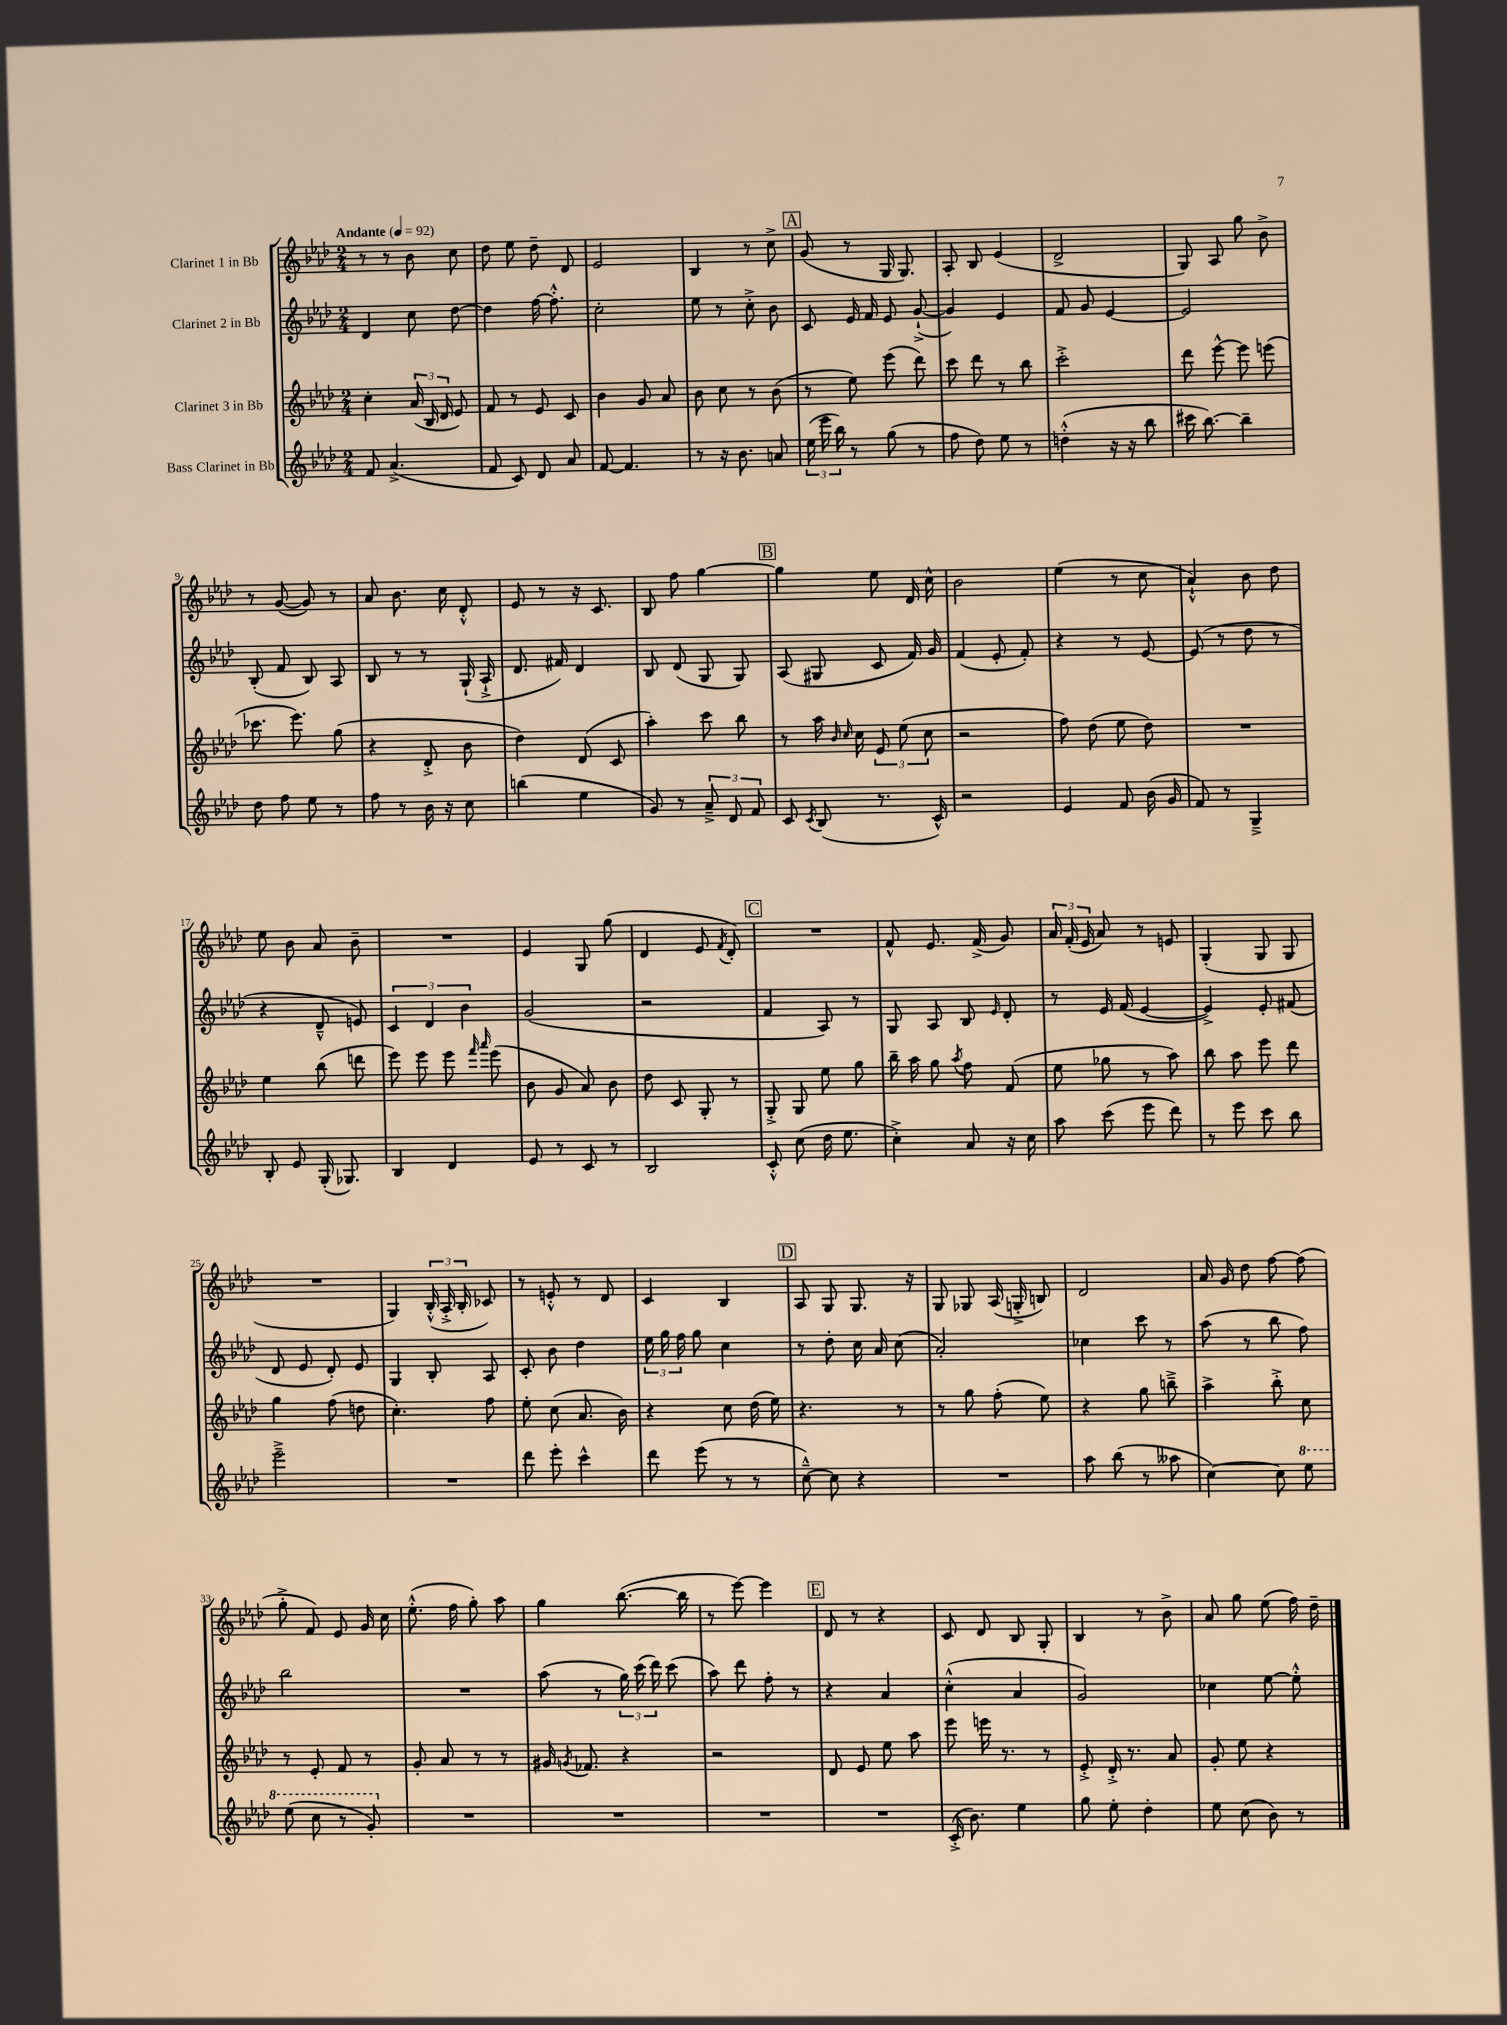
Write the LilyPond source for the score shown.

<<
\new StaffGroup <<
\new Staff = "s0" \with { instrumentName = "Clarinet 1 in Bb" } {
    \clef treble \key aes \major \numericTimeSignature \time 2/4 \tempo "Andante" 4 = 92
    \autoBeamOff r8 r8 bes'8 c''8 |
    des''8 ees''8 des''8-- des'8 |
    ees'2 |
    bes4 r8 c''8-> |
    \mark \markup { \box "A" } g'8( r8 g16 g8.) |
    aes8-. bes8 ees'4( |
    des'2-> |
    g8) aes8 g''8 bes'8-> |
    r8 g'8~( g'8) r8 |
    aes'8 bes'8. c''16 des'8-.-^ |
    ees'8 r8 r16 c'8. |
    bes8 f''8 g''4~ |
    \mark \markup { \box "B" } g''4 ees''8 des'16 c''16-^ |
    bes'2 |
    ees''4( r8 c''8 |
    aes'4-!-^) bes'8 des''8 |
    ees''8 bes'8 aes'8 bes'8-- |
    R2 |
    ees'4 g8 g''8( |
    des'4 ees'8 \acciaccatura { f'8 } des'8-.) |
    \mark \markup { \box "C" } R2 |
    f'8-^ ees'8. f'16->( g'8) |
    \tuplet 3/2 { aes'16 f'16-.( ees'16 } aes'8) r8 e'8 |
    g4-.( g8 g8 |
    R2 |
    g4) \tuplet 3/2 { bes16-.-^( aes16-.-> bes16-. } ces'8) |
    r8 e'8-.-^ r8 des'8 |
    c'4 bes4 |
    \mark \markup { \box "D" } aes8 g8 g8. r16 |
    g8 ges8 aes16( g16-.-> b8) |
    des'2 |
    aes'16 g'16 des''8 f''8~ f''8( |
    g''8-.-> f'8) ees'8 g'16 c''16 |
    ees''8.-.-^( f''16 g''8-.) aes''8 |
    g''4 bes''8.~( bes''16 |
    r8 ees'''8~) ees'''4 |
    \mark \markup { \box "E" } des'8 r8 r4 |
    c'8 des'8 bes8 g8-. |
    bes4 r8 bes'8-> |
    aes'8 g''8 ees''8( f''16) des''16-- \bar "|." |
}
\new Staff = "s1" \with { instrumentName = "Clarinet 2 in Bb" } {
    \clef treble \key aes \major \numericTimeSignature \time 2/4
    \autoBeamOff des'4 c''8 des''8~ |
    des''4 f''16~ f''8.-.-^ |
    c''2-. |
    ees''8 r8 c''8-.-> bes'8 |
    \mark \markup { \box "A" } c'8 ees'16 f'16 ees'8 g'8~-!->( |
    g'4) ees'4 |
    f'8 g'8 ees'4~ |
    ees'2 |
    bes8-.( f'8 bes8) aes8 |
    bes8 r8 r8 g16-!( aes16-!-> |
    des'8. fis'16) des'4 |
    bes8 des'8( g8 g8) |
    \mark \markup { \box "B" } aes8( gis8 c'8 f'16) g'16 |
    f'4( ees'8-. f'8-.) |
    r4 r8 ees'8~ |
    ees'8( r8 des''8 r8 |
    r4 des'8---^ e'8) |
    \tuplet 3/2 { c'4 des'4 bes'4 } |
    g'2( |
    r2 |
    \mark \markup { \box "C" } f'4 aes8) r8 |
    g8 aes8 bes8 \grace { ees'16 } des'8-. |
    r8 ees'16 f'16( ees'4~ |
    ees'4->) ees'8-. fis'8( |
    des'8 ees'8 des'8-.) ees'8 |
    g4 bes8-. aes8 |
    c'8-. bes'8 des''4 |
    \tuplet 3/2 { ees''16 g''16 f''16 } g''8 c''4 |
    \mark \markup { \box "D" } r8 des''8-. c''16 aes'16 c''8( |
    aes'2-.) |
    ces''4 c'''8 r8 |
    aes''8( r8 bes''8 f''8) |
    bes''2 |
    R2 |
    aes''8( r8 \tuplet 3/2 { g''16) c'''16( des'''16) } c'''8( |
    aes''8) des'''8 f''8-. r8 |
    \mark \markup { \box "E" } r4 aes'4 |
    c''4-.-^( aes'4 |
    g'2) |
    ces''4 ees''8~ ees''8-.-^ \bar "|." |
}
\new Staff = "s2" \with { instrumentName = "Clarinet 3 in Bb" } {
    \clef treble \key aes \major \numericTimeSignature \time 2/4
    \autoBeamOff c''4-. \tuplet 3/2 { aes'16( bes16 des'16 } ees'8) |
    f'8 r8 ees'8 c'8 |
    bes'4 g'8 aes'8 |
    bes'8 c''8 r8 bes'8( |
    \mark \markup { \box "A" } r8 ees''8) ees'''8( des'''8) |
    c'''8 des'''8 r8 bes''8 |
    c'''2-.-> |
    des'''8 ees'''8~-^ ees'''8 e'''8( |
    ces'''8. ees'''8.) g''8( |
    r4 des'8-.-> bes'8 |
    des''4) des'8( c'8 |
    aes''4-.) c'''8 bes''8 |
    \mark \markup { \box "B" } r8 aes''16 \grace { bes'16 c''16 } c''16 \tuplet 3/2 { ees'8 ees''8( c''8 } |
    r2 |
    f''8) des''8( ees''8 des''8) |
    R2 |
    ees''4 bes''8( d'''8 |
    ees'''8) ees'''8 ees'''8 \grace { f'''16 aes'''16 } ees'''8( |
    bes'8 g'8 aes'8) bes'8 |
    des''8 c'8 g8-. r8 |
    \mark \markup { \box "C" } g8-.-> g8 ees''8 g''8 |
    bes''16-- aes''16 g''8 \acciaccatura { aes''8 } f''8 f'8( |
    ees''8 ges''8 r8 aes''8) |
    bes''8 aes''8 ees'''8 des'''8 |
    g''4 f''8( d''8 |
    c''4.-.) f''8 |
    ees''8-. c''8( aes'8. bes'16) |
    r4 c''8 des''16( ees''16) |
    \mark \markup { \box "D" } r4. r8 |
    r8 g''8 f''8-.( ees''8) |
    r4 g''8 b''8---> |
    aes''4-> bes''8-.-> c''8 |
    r8 ees'8-. f'8 r8 |
    g'8-. aes'8 r8 r8 |
    gis'16 \acciaccatura { g'8 } fes'8. r4 |
    r2 |
    \mark \markup { \box "E" } des'8 ees'8 ees''8 aes''8 |
    ees'''8 e'''16 r8. r8 |
    ees'8-.-> des'16-.-> r8. aes'8 |
    g'8-. ees''8 r4 \bar "|." |
}
\new Staff = "s3" \with { instrumentName = "Bass Clarinet in Bb" } {
    \clef treble \key aes \major \numericTimeSignature \time 2/4
    \autoBeamOff f'8 aes'4.->( |
    f'8 c'8) des'8 aes'8 |
    f'8~ f'4. |
    r8 r16 bes'8. a'8 |
    \mark \markup { \box "A" } \tuplet 3/2 { ees''16( ees'''16 bes''16) } r8 g''8( r8 |
    f''8 des''8) ees''8 r8 |
    d''4-.-^( r16 r16 bes''8 |
    cis'''16 bes''8.~) bes''4-- |
    des''8 f''8 ees''8 r8 |
    f''8 r8 bes'16 r16 c''8 |
    b''4( ees''4 |
    g'8) r8 \tuplet 3/2 { aes'8---> des'8 f'8 } |
    \mark \markup { \box "B" } c'8 \acciaccatura { c'8 } bes8( r8. c'16-^) |
    r2 |
    ees'4 f'8 bes'16( g'16 |
    f'8) r8 g4---> |
    bes8-. ees'8 g16-.( ges8.) |
    bes4 des'4 |
    ees'8 r8 c'8 r8 |
    bes2 |
    \mark \markup { \box "C" } c'8-.-^ c''8( des''16 ees''8. |
    c''4-.->) aes'8 r16 c''16 |
    aes''8 c'''8( ees'''8 des'''8) |
    r8 ees'''8 c'''8 bes''8 |
    ees'''2---> |
    R2 |
    des'''8 ees'''8-. c'''4-^ |
    des'''8 ees'''8( r8 r8 |
    \mark \markup { \box "D" } c''8~---^) c''8 r4 |
    R2 |
    aes''8 bes''8( r8 aeses''8 |
    c''4~) c''8 \ottava #1 ees'''8 |
    ees'''8( c'''8 r8 g''8-.) \ottava #0 |
    R2 |
    R2 |
    R2 |
    \mark \markup { \box "E" } R2 |
    c'16-.->( bes'8.) ees''4 |
    g''8 ees''8-. des''4-. |
    ees''8 c''8( bes'8) r8 \bar "|." |
}
>>
>>
